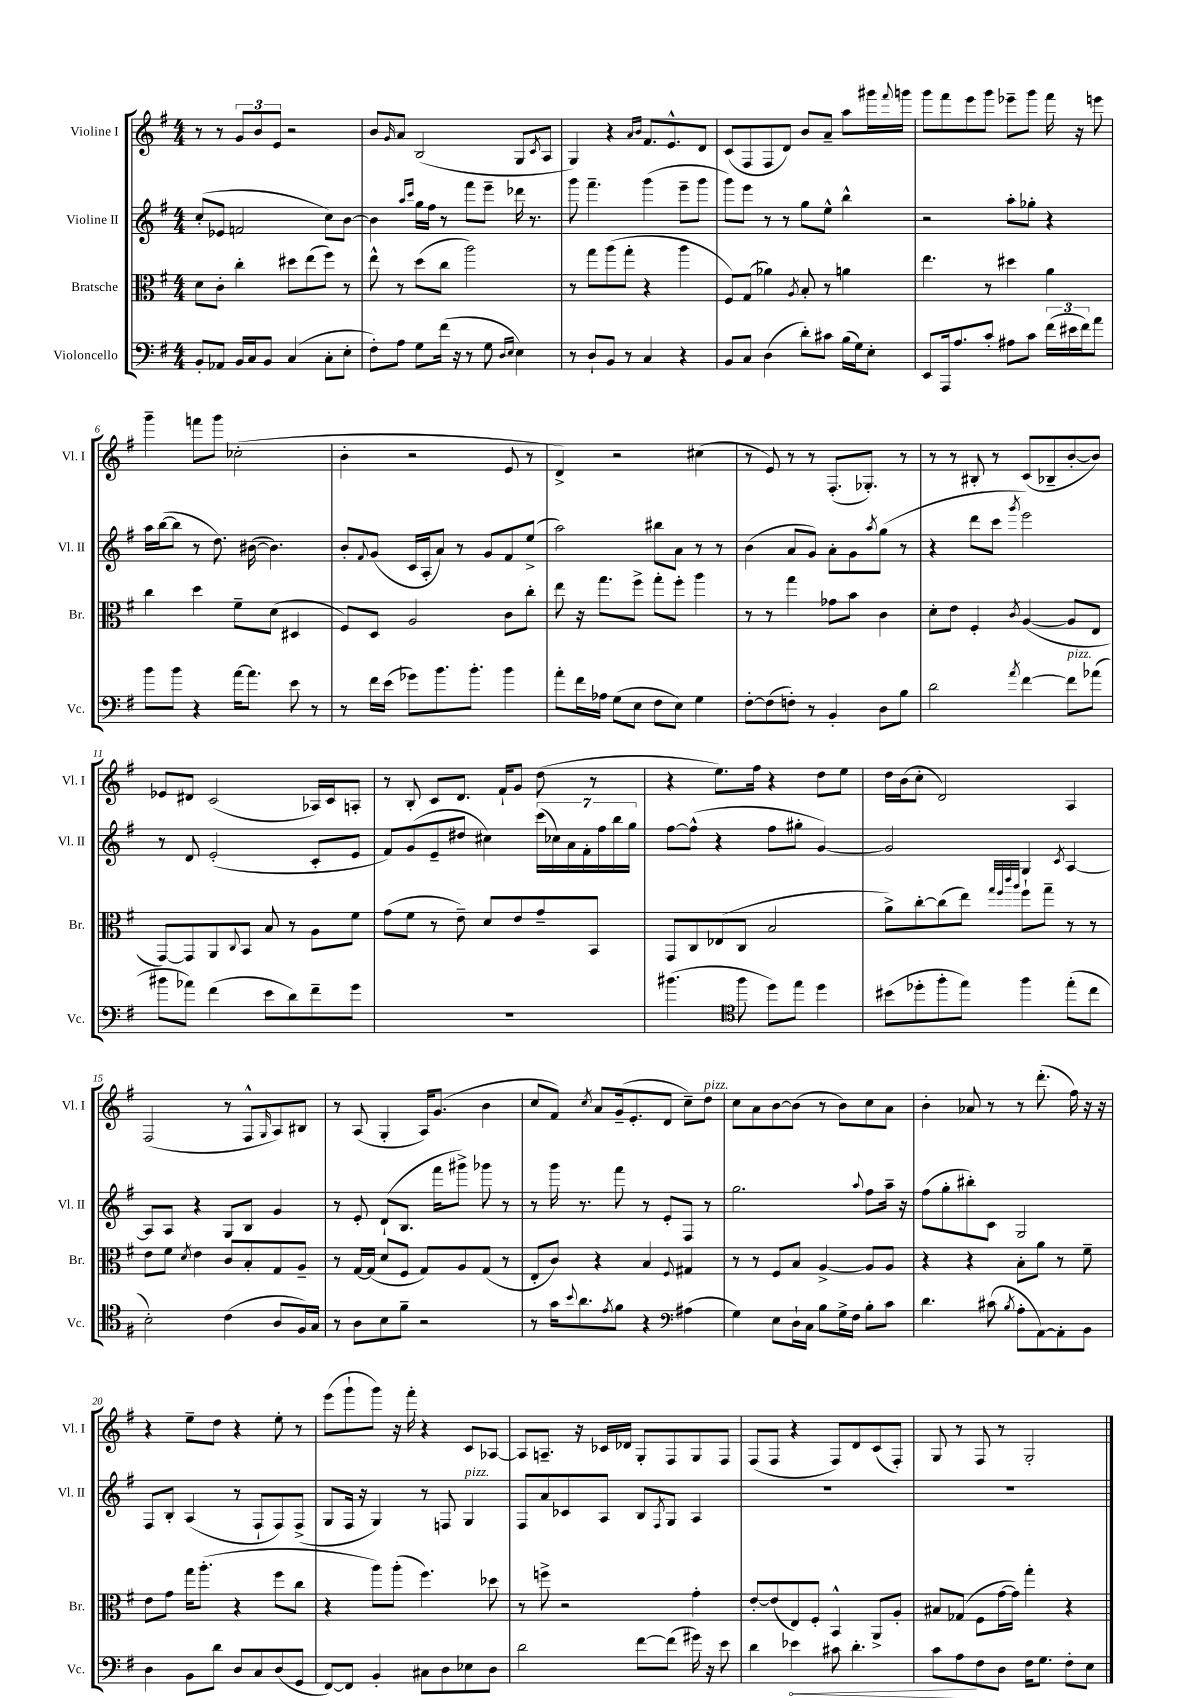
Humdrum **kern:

**kern	**dynam	**kern	**kern	**kern
*part4	*part4	*part3	*part2	*part1
*staff4	*staff4	*staff3	*staff2	*staff1
*I"Violoncello	*	*I"Bratsche	*I"Violine II	*I"Violine I
*I'Vc.	*	*I'Br.	*I'Vl. II	*I'Vl. I
*clefF4	*	*clefC3	*clefG2	*clefG2
*k[f#]	*	*k[f#]	*k[f#]	*k[f#]
*M4/4	*	*M4/4	*M4/4	*M4/4
=1	=1	=1	=1	=1
8BB'/L	.	8d\L	(8cc'/L	8r
8AA-X/J	.	8c'\J	8e-X/J	8r
16BB/LL	.	4cc'\	2fn/	12g/L
16C/J	.	.	.	.
.	.	.	.	12b/
8BB/J	.	.	.	.
.	.	.	.	12e/J
(4C/	.	8dd#X\L	.	2r
.	.	(8ee\	.	.
8C'\L	.	8ff#\J)	8cc\L)	.
8E'\J	.	8r	[8b\J	.
=2	=2	=2	=2	=2
8F#'\L)	.	8ee^^\	4b\]	8b/L
.	.	.	.	16qqg/
8A\J	.	8r	.	8a/J
.	.	.	16qqaa/LL	.
.	.	.	16qqccc/JJ	.
8G\L	.	(8dd\L	16gg\LL	(2B/
.	.	.	16ff#\JJ	.
(16f#\Jk	.	8cc\J	8r	.
16r	.	.	.	.
8r	.	2aa\)	8fff#\L	.
8G\	.	.	8eee~\J	.
16qqD/LL	.	.	.	.
16qqE/JJ	.	.	.	.
4E\)	.	.	16ddd-X\	8G/L
.	.	.	8.r	.
.	.	.	.	8qc/
.	.	.	.	8A/J
=3	=3	=3	=3	=3
8r	.	8r	8ggg\	4G/)
8D`/L	.	8gg\L	4.fff#~\	.
8BB/J	.	(8aa\	.	4r
8r	.	8gg'\J	.	.
.	.	.	.	16qqa/LL
.	.	.	.	16qqb/JJ
4C/	.	4r	(4ggg\	8.f#/L
.	.	.	.	8.e^^/
4r	.	4aa\	8eee~\L	.
.	.	.	8ggg\J	8d/J
=4	=4	=4	=4	=4
8BB/L	.	8F#/L)	8ggg\L)	(8c/L
8C/J	.	(8G/J	8eee\J	8F#/
(4D\	.	4a-X\)	8r	8F#/
.	.	.	8r	8d/J)
.	.	8qA/	.	.
8d'\L)	.	8B'/	8gg\L	8b/L
8c#X\J	.	8r	8ee^^\J	8a~/J
(16B\LL	.	4an\	4bb^^\	8aa\L
16G\J)	.	.	.	.
8E'\J	.	.	.	16ggg#X\L
.	.	.	.	8qqfff#/
.	.	.	.	16gggn\JJ
=5	=5	=5	=5	=5
8EE/L	.	4.ee\	2r	8ggg\L
16AAA/k	.	.	.	8fff#\
8.A/	.	.	.	.
.	.	.	.	8eee\
8c'/J	.	8r	.	8ggg\J
8A#X\L	.	4dd#X\	8aa'\L	8eee-X~\L
8c\J	.	.	8gg-X'\J	8ggg\J
(24f#\LL	.	4a\	4r	16fff#\
24e#X\	.	.	.	.
.	.	.	.	16r
24f#\J)	.	.	.	.
8a\J	.	.	.	8eeen\
!!LO:LB:g=z
=6	=6	=6	=6	=6
8b\L	.	4cc\	16aa\LL	4ggg~\
.	.	.	([16bb\J	.
8b\J	.	.	8bb\J]	.
4r	.	4dd\	8r	8fffn\L
.	.	.	8.dd\)	8ggg\J
[16a\KL	.	8f#~\L	.	(2cc-X'\
8.a\J]	.	.	([16b#X\	.
.	.	(8d\J	4.b#\])	.
8e\	.	4D#X/	.	.
8r	.	.	.	.
=7	=7	=7	=7	=7
8r	.	8F#/L)	8b'/L	4b'\
.	.	.	8qqf#/	.
16f#\LL	.	8D/J	(8g/J	.
(16e\JJ	.	.	.	.
8g-X\L)	.	2A/	16c/LL	2r
.	.	.	16A'/J	.
8.b\	.	.	8a/J)	.
.	.	.	8r	.
8.b'\J	.	.	.	.
.	.	.	8g/L	.
4b\	.	8c\L	8f#/	8e/
.	.	8cc'\J	(8ee^/J	8r
=8	=8	=8	=8	=8
8a'\L	.	8ee\	2aa\)	4d^/)
16f#\L	.	16r	.	.
16A-X\JJ	.	8.gg\L	.	.
(8G\L	.	.	.	2r
8E\J	.	8ff#^\J	.	.
8F#\L	.	8gg'\L	8bb#X\L	.
8E\J)	.	8ff#'\J	8a\J	.
4G\	.	4aa\	8r	(4cc#X\
.	.	.	8r	.
=9	=9	=9	=9	=9
[8F#'\L	.	8r	(4b\	8r
(8F#\]	.	8r	.	8e/)
8Fn'\J)	.	4gg\	8a/L	8r
8r	.	.	8g/J)	8r
4BB'/	.	8g-X\L	8a'\L	(8.F#'/L
.	.	8b\J	8g\	.
.	.	.	.	8.G-X'/J)
.	.	.	8qaa/	.
8D\L	.	4c\	(8gg\J	.
8B\J	.	.	8r	8r
=10	=10	=10	=10	=10
2d\	.	8d'\L	4r	8r
.	.	8e\J	.	8r
.	.	4F#'/	8ddd\L	8B#X'/
.	.	.	8ccc\J	8r
8qa/	.	8qc/	8qggg/	.
[4f#\	.	([4A/	2eee\)	(8c/L
.	.	.	.	8B-X~/
!LO:TX:a:i:t=pizz.	!	!	!	!
8f#\L]	.	8A/L]	.	[8b'/
(8a-X\J	.	8E/J	.	8b/J])
!!LO:LB:g=z
=11	=11	=11	=11	=11
8b#X\L	.	[8GG/L)	8r	8e-X/L
8a-X\J)	.	8GG/]	8d/	8d#X/J
(4f#\	.	8AA/	(2e'/	(2c/
.	.	8qqC/	.	.
.	.	8BB/J	.	.
8e\L	.	8B/	.	.
8d\)	.	8r	.	.
8f#~\	.	8A\L	8c'/L	16A-X/LL)
.	.	.	.	16c/J
8g\J	.	8f#\J	8e/J	8An'/J
=12	=12	=12	=12	=12
1r	.	(8g\L	8f#/L)	8r
.	.	8f#\J	(8g/	8B'/
.	.	8r	8e~/	8c/L
.	.	8e~\)	8dd#X/J	8.d/J
.	.	8d/L	4cc#X\)	.
.	.	.	.	16f#`/KL
.	.	8e/	.	8g/J
.	.	8g~/	(28ccc\LL	(8dd\
.	.	.	28cc-X\)	.
.	.	.	28a\	.
.	.	.	28f#'\	.
.	.	8BB/J	.	8r
.	.	.	28ff#\	.
.	.	.	28bb\	.
.	.	.	28gg\JJ	.
=13	=13	=13	=13	=13
(4.b#X\	.	8GG/L	[8ff#\L	4r
.	.	8C/	(8ff#^^\J]	.
.	.	(8E-X/	4r	8.ee\L)
*clefC4	*	*	*	*
8ff#\	.	8C/J	.	.
.	.	.	.	16ff#\Jk
8dd\L)	.	2B/	8ff#\L	4r
8ee\J	.	.	8gg#X'\J	.
4dd\	.	.	[4g/)	8dd\L
.	.	.	.	8ee\J
=14	=14	=14	=14	=14
(8b#X\L	.	8a^\L)	2g/]	16dd\LL
.	.	.	.	(16b\J
8dd-X'\	.	[8cc'\	.	8cc'\J
8ff#'\	.	(8cc\]	.	2d/)
8ee\J)	.	8ee\J)	.	.
.	.	32qqgg/LLL	.	.
.	.	32qqff#/	.	.
.	.	32qqccc/	.	.
.	.	32qqaa/JJJ	.	.
4ff#\	.	8ff#`\L	4G/	.
.	.	8gg~\J	.	.
.	.	.	8qc/	.
(8ee'\L	.	8r	[4A/	4A/
8cc\J	.	8r	.	.
!!LO:LB:g=z
=15	=15	=15	=15	=15
2B'\)	.	8e\L	8A/L]	(2F#/
.	.	8f#\J	8A/J	.
.	.	8qd/	.	.
.	.	4e\	4r	.
(4c\	.	8c/L	8G/L	8r
.	.	8B'/	8B/J	8F#^^/L
.	.	.	.	16qqG/
8A/L	.	8G/	4g/	8A/)
16F#/L)	.	8A~/J	.	8B#X/J
16G/JJ	.	.	.	.
=16	=16	=16	=16	=16
8r	.	8r	8r	8r
8A\L	.	[16G/LL	8e'/	(8A/
.	.	(16G/JJ]	.	.
8B\	.	8d/L	(8d`/L	4G'/
8f#~\J	.	8F#/J	8.B/J	.
2r	.	8G/L)	.	16A/KL)
.	.	.	16fff#\KL	(8.g/J
.	.	8A/	8ggg#X^\J)	.
.	.	(8G/J	8ggg-X\	4b\
.	.	8r	8r	.
=17	=17	=17	=17	=17
8r	.	8E'/L	8r	8cc/L
16g\KL	.	8c/J)	16ggg\	8f#/J)
8qqb/	.	.	.	.
8.a\	.	.	8.r	.
.	.	.	.	8qcc/
.	.	4r	.	8a/L
8qe/	.	.	.	.
8f#\J	.	.	8fff#\	(16g~/k
.	.	.	.	8.e'/
4r	.	4B/	8r	.
.	.	.	8e'/L	8d/J
*clefF4	*	*	*	*
.	.	8qqF#/	.	.
(4A#X\	.	4G#X/	8F#/J	8cc~\L)
!	!	!	!	!LO:TX:a:i:t=pizz.
.	.	.	8r	8dd\J
=18	=18	=18	=18	=18
4G\)	.	8r	2.gg\	8cc\L
.	.	8r	.	8a\
8E\L	.	8F#/L	.	[8b\
16D`\L	.	8B/J	.	(8b\J]
16C\JJ	.	.	.	.
8B\L	.	[4A^/	.	8r
16G^\L	.	.	.	8b\L)
16F#\JJ	.	.	.	.
.	.	.	8qqaa/	.
8B'\L	.	8A/L]	8ff#\L	8cc\
8c\J	.	8A/J	16aa~\Jk	8a\J
.	.	.	16r	.
=19	=19	=19	=19	=19
4.d\	.	4r	(8ff#\L	4b'\
.	.	.	8gg'\	.
.	.	4r	8bb#X'\)	8a-X/
(8c#X\	.	.	8c\J	8r
8qB/	.	.	.	.
8A'\L	.	8B'\L	2G/	8r
[8AA\)	.	8a\J	.	(8.ddd'\
8AA'\]	.	8r	.	.
.	.	.	.	16ff#\)
8BB\J	.	8f#~\	.	16r
.	.	.	.	16r
!!LO:LB:g=z
=20	=20	=20	=20	=20
4D\	.	8e\L	8F#/L	4r
.	.	8g\J	8B'/J	.
8BB\L	.	16gg\KL	(4A/	8ee~\L
.	.	(8.aa'\J	.	.
8d\J	.	.	.	8dd\J
8D/L	.	4r	8r	4r
8C/	.	.	8F#`/L	.
(8D/	.	8ff#\L	8F#/)	8ee'\
8GG/J	.	8cc\J	(8F#^/J	8r
=21	=21	=21	=21	=21
[8FF#/L)	.	4r	8G/L	(8eee\L
8FF#/J]	.	.	16F#/Jk	8ggg`\
.	.	.	16r	.
4BB'/	.	8aa\L)	4G/)	8ggg\J)
.	.	(8aa'\J	.	16r
.	.	.	.	16fff#'\
8C#X\L	.	4.ff#\)	8r	4r
8D\	.	.	8Fn/	.
!	!	!	!LO:TX:a:i:t=pizz.	!
8E-X\	.	.	4G/	8c/L
8D\J	.	8dd-X\	.	[8A-X/J
=22	=22	=22	=22	=22
2d\	.	8r	8F#/L	8A-/L]
.	.	8ffn^\	8a/	8.An~/J
.	.	2r	8c-X/	.
.	.	.	.	16r
.	.	.	8A/J	16c-X/LL
.	.	.	.	16d-X/JJ
[8f#\L	.	.	8B/L	8G'/L
.	.	.	8qF#/	.
(8f#\J]	.	.	8G/J	8F#/
16g#X\)	.	4g'\	4A/	8G/
16r	.	.	.	.
8e\	.	.	.	8F#/J
=23	=23	=23	=23	=23
4d\	.	[8e'/L	1r	(8F#/L
.	.	(8e/]	.	8F#/J
!	!LO:HP:b	!	!	!
4e-X\	<	8E/)	.	4r
.	.	8F#'/J	.	.
8c#X\	.	4BB^^/	.	8F#/L)
4.d'\	.	.	.	8d/
.	.	8AA^/L	.	(8c/
.	.	8A'/J	.	8F#'/J)
=24	=24	=24	=24	=24
8c\L	.	8B#X/L	1r	8G/
8A\	.	(8G-X/J	.	8r
8F#\	[	8F#\L	.	8F#/
8D\J	.	[16g\L	.	8r
.	.	16g\JJ])	.	.
16F#\KL	.	4gg'\	.	2G'/
8.G\J	.	.	.	.
8F#'\L	.	4r	.	.
8E\J	.	.	.	.
==	==	==	==	==
*-	*-	*-	*-	*-
